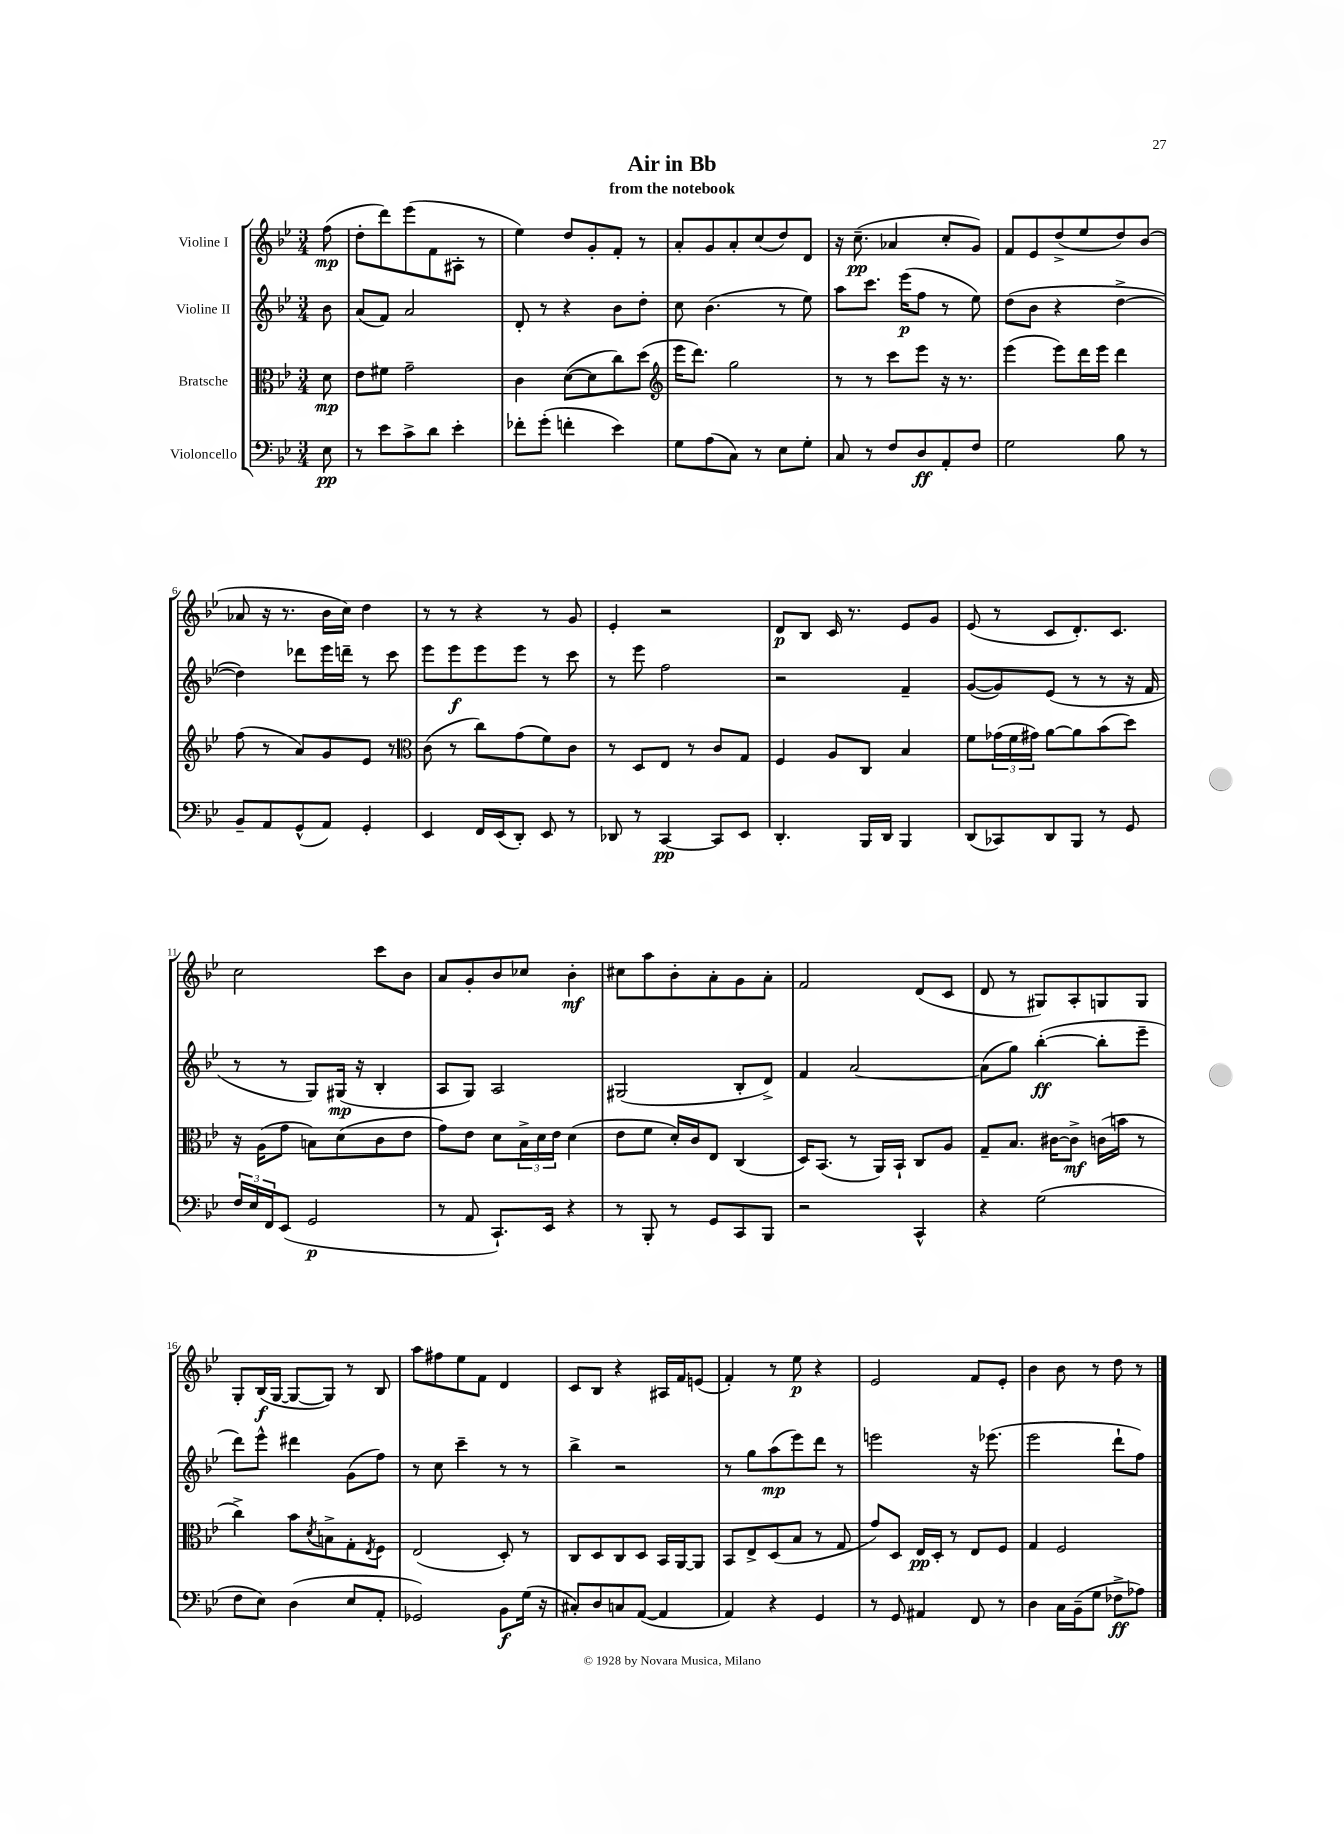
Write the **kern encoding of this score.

**kern	**kern	**kern	**kern
*staff4	*staff3	*staff2	*staff1
*clefF4	*clefC3	*clefG2	*clefG2
*k[b-e-]	*k[b-e-]	*k[b-e-]	*k[b-e-]
*M3/4	*M3/4	*M3/4	*M3/4
8E-	8d	8b-	(8ff
=	=	=	=
8r	8e-	(8a	8dd'
8e-	8f#	8f)	8ddd)
8c^	2g~	2a	(8eee-
8d	.	.	8f
4e-'	.	.	8A#'
.	.	.	8r
=	=	=	=
8f-'	4c	8d'	4ee-)
(8g'	.	8r	.
4f'	([8d	4r	8dd
.	8d]	.	8g'
4e-)	8cc)	8b-	8f'
.	(8dd	8dd'	8r
=	=	=	=
*	*clefG2	*	*
8G	16eee-	8cc	8a'
.	8.ddd)	.	.
(8A	.	(4.b-	8g
8C)	2gg	.	8a'
8r	.	.	(8cc
8E-	.	8r	8dd)
8G'	.	8ee-)	8d
=	=	=	=
8C	8r	8aa	16r
.	.	.	(8.cc~
8r	8r	8.ccc	.
8F	8ccc	.	4a-
.	.	(16eee-	.
8D	8eee-	8ff	.
8AA'	16r	8r	8cc'
.	8.r	.	.
8F	.	8ee-)	8g)
=	=	=	=
2G	(4eee-	(8dd	8f
.	.	8b-	8e-
.	8eee-)	4r	(8dd^
.	16ddd	.	8ee-
.	16eee-	.	.
8B-	4ddd	[4dd^	8dd)
8r	.	.	(8b-
=	=	=	=
8BB-~	(8ff	4dd])	8a-
8AA	8r	.	16r
.	.	.	8.r
(8GG^^	8a)	8ddd-	.
8AA)	8g	16eee-	16b-
.	.	16ddd~	16cc)
4GG'	8e-	8r	4dd
.	8r	8ccc	.
=	=	=	=
*	*clefC3	*	*
4EE-	(8c	8eee-	8r
.	8r	8eee-	8r
16FF	8cc)	8eee-	4r
(16EE-	.	.	.
8DD')	(8g	8eee-	.
8EE-	8f)	8r	8r
8r	8c	8ccc	8g
=	=	=	=
8DD-	8r	8r	4e-'
8r	8D	8eee-	.
[4CC	8E-	2ff	2r
.	8r	.	.
8CC]	8c	.	.
8EE-	8G	.	.
=	=	=	=
4.DD'	4F	2r	8d
.	.	.	8B-
.	8A	.	16c
.	.	.	8.r
16BBB-	8C	.	.
16DD	.	.	.
4BBB-	4B-	4f~	8e-
.	.	.	8g
=	=	=	=
(8DD	8f	([8g	(8e-
8CC-)	(24g-	8g])	8r
.	24f	.	.
.	24g#)	.	.
8DD	[8a	(8e-	8c
8BBB-	8a]	8r	8.d')
8r	(8b-	8r	.
.	.	.	8.c
8GG	8dd)	16r	.
.	.	16f	.
=	=	=	=
24F	16r	8r	2cc
24E-	.	.	.
.	(16A	.	.
24FF	.	.	.
(8EE-	8g	8r	.
2GG	8B)	8G)	.
.	(8d	(16G#	.
.	.	16r	.
.	8c	4B-'	8ccc
.	8e-	.	8b-
=	=	=	=
8r	8g)	8A	8a
8AA	8e-	8G)	8g'
8.CC`)	8d	2A	8b-
.	24B-^	.	8cc-
.	24d	.	.
16EE-	.	.	.
.	24e-	.	.
4r	(4d	.	4b-'
=	=	=	=
8r	8e-	(2G#	8cc#
8BBB-'	8f	.	8aa
8r	16d')	.	8b-'
.	16c	.	.
8GG	8E-	.	8a'
8CC	(4C	8B-'	8g
8BBB-	.	8d^)	8a'
=	=	=	=
2r	16D)	4f	2f
.	(8.BB-	.	.
.	8r	[2a	.
.	16AA)	.	.
.	16BB-`	.	.
4CC^^	8C	.	(8d
.	8A	.	8c
=	=	=	=
4r	8G~	(8a]	8d
.	8.B-	8gg)	8r
(2G	.	([4bb-'	8G#)
.	[16c#	.	.
.	8c#^]	.	8A'
.	(16c	8bb-']	8G
.	16b	.	.
.	8r	8eee-~	8G
=	=	=	=
8F	4cc^)	8ddd)	8G'
8E-)	.	8eee-^^	(16B-
.	.	.	[16G
(4D	8b-	4ddd#	8G_
.	8qd	.	.
.	8B^	.	8G])
8E-	8G'	(8g	8r
.	8qE-	.	.
8AA'	8F	8ff)	8B-
=	=	=	=
2GG-)	(2E-	8r	8aa
.	.	8cc	8ff#
.	.	4ccc~	8ee-
.	.	.	8f
8BB-	8D')	8r	4d
(16G	8r	8r	.
16r	.	.	.
=	=	=	=
8C#')	8C	4bb-^	8c
8D	8D	.	8B-
8C	8C	2r	4r
([8AA	8D	.	.
4AA]	16BB-	.	16A#
.	[16AA	.	16f
.	8AA]	.	(8e
=	=	=	=
4AA)	8BB-	8r	4f')
.	8E-^	8gg	.
4r	(8D	(8aa	8r
.	8B-	8eee-)	8ee-
4GG	8r	8ddd	4r
.	8G	8r	.
=	=	=	=
8r	8g)	2eee	2e-
8GG	8D	.	.
4AA#	16E-	.	.
.	16D'	.	.
.	8r	.	.
8FF	8E-	16r	8f
.	.	(8.eee-	.
8r	8F	.	8e-'
=	=	=	=
4D	4G	2eee-	4b-
16C	2F	.	8b-
(16BB-~	.	.	.
8G	.	.	8r
8F-^	.	8ddd`	8dd
8A-)	.	8ff)	8r
==	==	==	==
*-	*-	*-	*-
